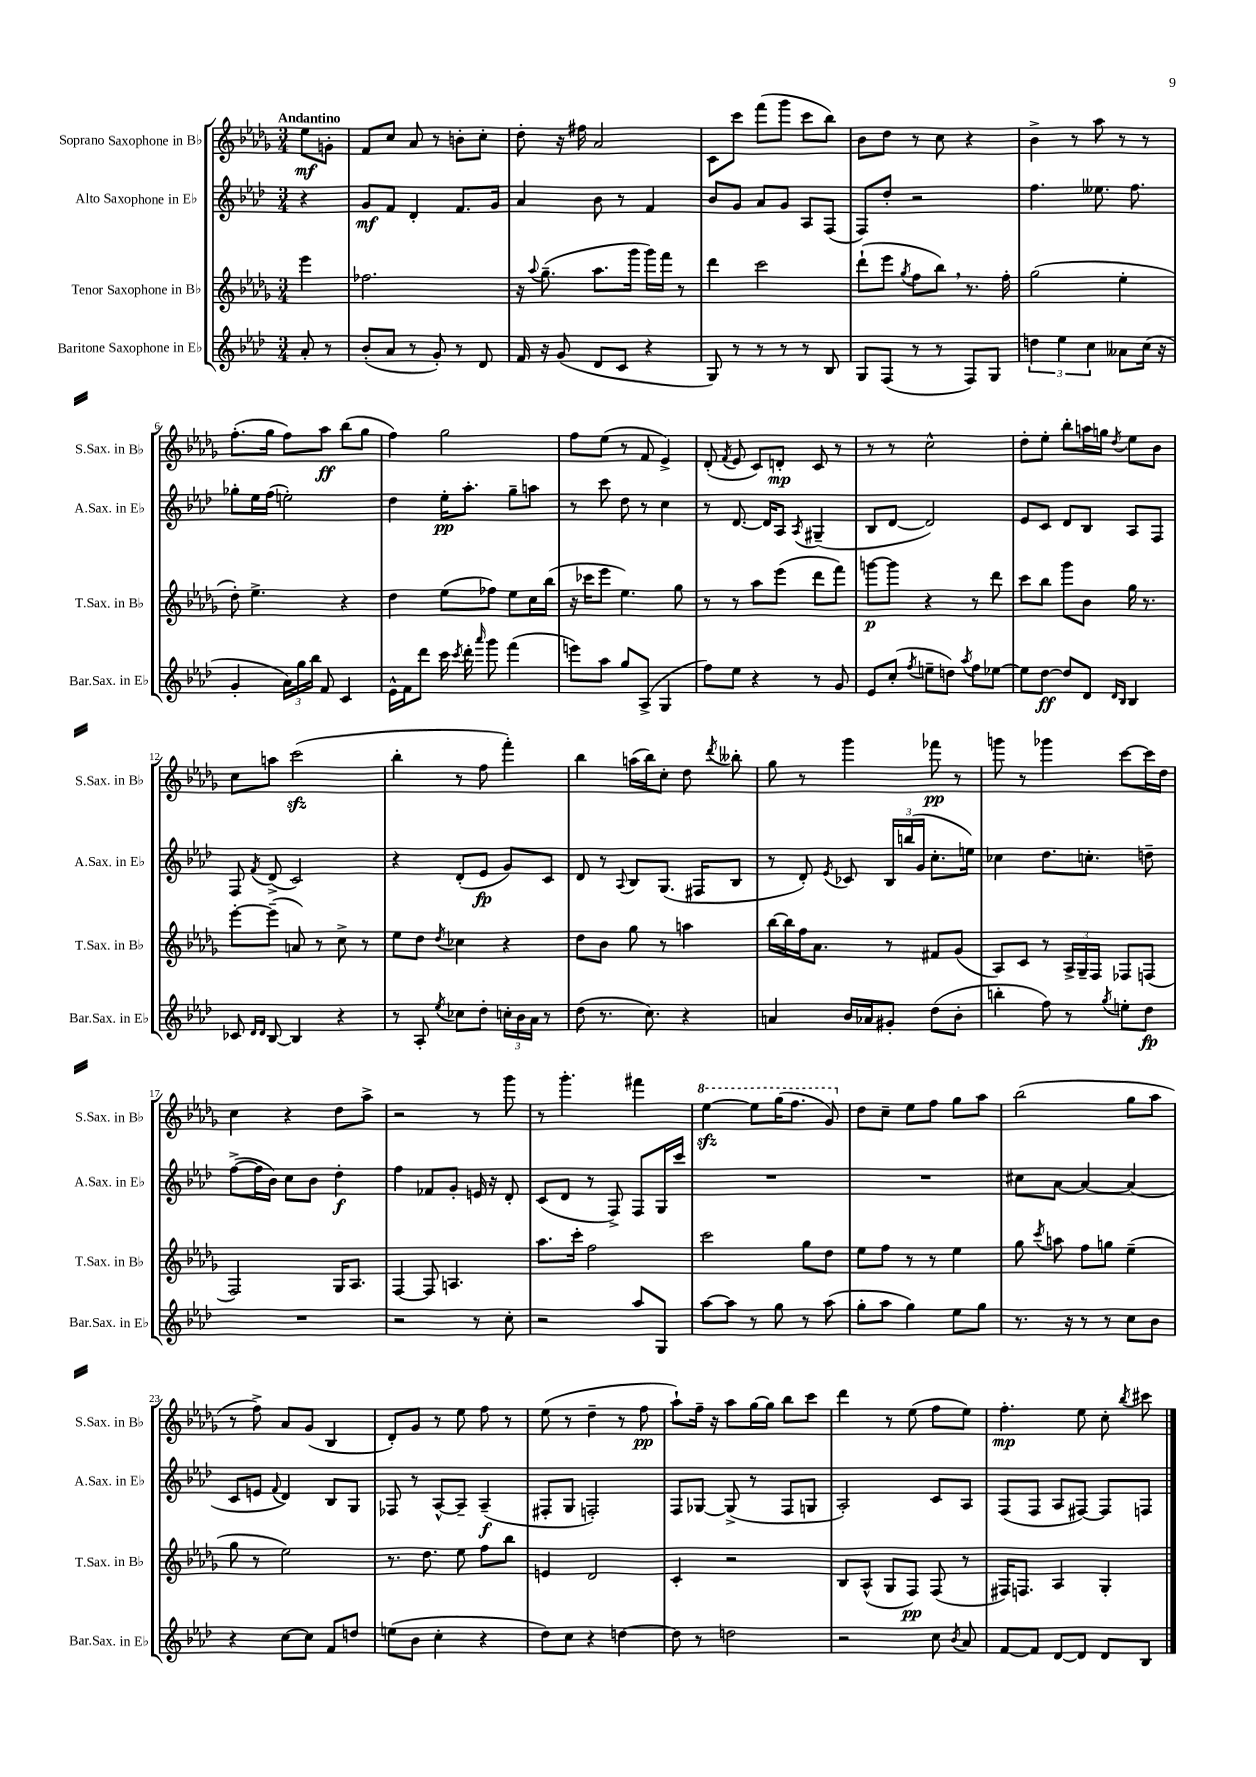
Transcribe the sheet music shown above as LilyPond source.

<<
\new StaffGroup <<
\new Staff = "s0" \with { instrumentName = "Soprano Saxophone in Bb" shortInstrumentName = "S.Sax. in Bb" } {
    \clef treble \key des \major \numericTimeSignature \time 3/4 \partial 4 \tempo "Andantino"
    \autoBeamOff ees''8[\mf g'8]-. |
    f'8[ c''8] aes'8 r8 b'8[-. c''8]-. |
    des''8-. r16 fis''16 aes'2 |
    c'8[ c'''8] f'''8[( ges'''8] c'''8[ bes''8]) |
    bes'8[ des''8] r8 c''8 r4 |
    bes'4-> r8 aes''8 r8 r8 |
    f''8.[-.( ges''16] f''8[) aes''8]\ff bes''8[( ges''8] |
    f''4) ges''2 |
    f''8[ ees''8]( r8 f'8 ees'4->) |
    des'8-.( \acciaccatura { f'8 } ees'8 c'8[) d'8]-.\mp c'8 r8 |
    r8 r8 c''2-^ |
    des''8[-. ees''8]-. bes''8[-. a''16 g''16] \acciaccatura { des''8 } ees''8[ bes'8] |
    c''8[ a''8] c'''2\sfz( |
    bes''4-. r8 f''8 f'''4-.) |
    bes''4 a''16[( bes''16) c''8]-. des''8 \acciaccatura { des'''8 } beses''8-. |
    ges''8 r8 ges'''4 fes'''8\pp r8 |
    g'''8 r8 ges'''4 c'''8[~ c'''16 des''16] |
    c''4 r4 des''8[ aes''8]-> |
    r2 r8 ges'''8 |
    r8 ges'''4.-. fis'''4 |
    \ottava #1 ees'''4~\sfz ees'''8[ ges'''16( f'''8.] ges''8) \ottava #0 |
    des''8[ c''8]-- ees''8[ f''8] ges''8[ aes''8] |
    bes''2( ges''8[ aes''8] |
    r8 f''8->) aes'8[ ges'8]( bes4 |
    des'8[-.) ges'8] r8 ees''8 f''8 r8 |
    ees''8( r8 des''4-- r8 f''8\pp |
    aes''8[-!) f''16]-- r16 aes''8[ ges''16~ ges''16] bes''8[ c'''8] |
    des'''4 r8 ees''8( f''8[ ees''8]) |
    f''4.-.\mp ees''8 c''8-. \acciaccatura { bes''8 } cis'''8 \bar "|." |
}
\new Staff = "s1" \with { instrumentName = "Alto Saxophone in Eb" shortInstrumentName = "A.Sax. in Eb" } {
    \clef treble \key aes \major \numericTimeSignature \time 3/4 \partial 4
    \autoBeamOff r4 |
    g'8[\mf f'8] des'4-. f'8.[ g'16] |
    aes'4 bes'8 r8 f'4 |
    bes'8[ g'8] aes'8[ g'8] aes8[ f8]( |
    f8[) des''8]-. r2 |
    f''4. eeses''8. f''8. |
    ges''8[-. ees''16 f''16]( e''2-.) |
    des''4 ees''16[-.\pp aes''8.]-. g''8[-- a''8] |
    r8 c'''8 des''8 r8 c''4 |
    r8 des'8.~ des'16[ aes8] \acciaccatura { aes8 } gis4--( |
    bes8[ des'8]~ des'2) |
    ees'8[ c'8] des'8[ bes8] aes8[ f8] |
    f8 \acciaccatura { f'8 } des'8->( c'2) |
    r4 des'8[-.( ees'8]\fp g'8[) c'8] |
    des'8 r8 \appoggiatura { aes8 } bes8[ g8.]( fis16[ bes8] |
    r8 des'8-.) \acciaccatura { ees'8 } ces'8 \tuplet 3/2 { bes16[ b''16( g'16] } c''8.[-. e''16]) |
    ces''4 des''8.[ c''8.]-. d''8-- |
    f''8[~->( f''16 bes'16]) c''8[ bes'8] des''4-.\f |
    f''4 fes'8[ g'8]-. e'16 r16 des'8-. |
    c'8[( des'8] r8 f8->) f8[ g16 c'''16] |
    R2. |
    R2. |
    cis''8[ aes'8]~ aes'4~ aes'4( |
    c'8[ e'8] \appoggiatura { f'8 } des'4) bes8[ g8] |
    fes8 r8 aes8[~-^ aes8]-- aes4--\f( |
    fis8[-. g8] f2-.) |
    f8[ ges8]~ ges8->( r8 f8[ g8] |
    aes2-.) c'8[ aes8] |
    f8[( f8] aes8[ fis8]~) fis8[ f8] \bar "|." |
}
\new Staff = "s2" \with { instrumentName = "Tenor Saxophone in Bb" shortInstrumentName = "T.Sax. in Bb" } {
    \clef treble \key des \major \numericTimeSignature \time 3/4 \partial 4
    \autoBeamOff ees'''4 |
    fes''2. |
    r16 \appoggiatura { aes''8 } ges''8.--( aes''8.[ ges'''16] ges'''16[) f'''16] r8 |
    des'''4 c'''2 |
    des'''8[-!( ees'''8] \acciaccatura { ges''8 } f''8[ bes''8]) \breathe r8. f''16-. |
    ges''2( ees''4-. |
    des''8-.) ees''4.-> r4 |
    des''4 ees''8[( fes''8]) ees''8[ c''16 bes''16]( |
    r16 ces'''16[ ees'''8] ees''4.) ges''8 |
    r8 r8 aes''8[ ees'''8]( des'''8[ f'''8]) |
    g'''8[~\p g'''8] r4 r8 des'''8 |
    c'''8[ bes''8] ges'''8[ bes'8] ges''16 r8. |
    ees'''8[~-. ees'''8]--( a'8) r8 c''8-> r8 |
    ees''8[ des''8] \acciaccatura { des''8 } ces''4 r4 |
    des''8[ bes'8] ges''8 r8 a''4 |
    bes''16[~ bes''16 f''16 aes'8.] r8 fis'8[ ges'8]( |
    aes8[) c'8] r8 \tuplet 3/2 { aes16[-> ges16-- f16] } fes8[ f8]( |
    f2) ges16[ aes8.] |
    f4~ f8 a4. |
    aes''8.[ c'''16]-. f''2 |
    c'''2 ges''8[ des''8] |
    ees''8[ f''8] r8 r8 ees''4 |
    ges''8 \acciaccatura { c'''8 } a''8 f''8[ g''8] ees''4--( |
    ges''8 r8 ees''2) |
    r8. des''8. ees''8 f''8[ bes''8] |
    e'4 des'2 |
    c'4-. r2 |
    bes8[ aes8]-^( ges8[ f8]\pp) f8( r8 |
    fis16[) f8.] aes4 ges4-. \bar "|." |
}
\new Staff = "s3" \with { instrumentName = "Baritone Saxophone in Eb" shortInstrumentName = "Bar.Sax. in Eb" } {
    \clef treble \key aes \major \numericTimeSignature \time 3/4 \partial 4
    \autoBeamOff aes'8-. r8 |
    bes'8[-.( aes'8] r8 g'8-.) r8 des'8 |
    f'16 r16 g'8( des'8[ c'8] r4 |
    g8) r8 r8 r8 r8 bes8 |
    g8[ f8]( r8 r8 f8[) g8] |
    \tuplet 3/2 { d''4 ees''4 c''4 } aeses'8[ c''16]( r16 |
    g'4-. \tuplet 3/2 { aes'16[) g''16 bes''16] } f'8 c'4 |
    ees'16[-^ f'16 des'''8] c'''16 \acciaccatura { c'''8 } des'''16-. \grace { aes'''16 } g'''8 f'''4( |
    e'''8[) aes''8] g''8[ aes8]->( g4 |
    f''8[) ees''8] r4 r8 g'8 |
    ees'8[ c''8]-.( \acciaccatura { f''8 } e''8[-- d''8]) \acciaccatura { aes''8 } f''8[ ees''8]~ |
    ees''8[ des''8]~\ff des''8[ des'8] \grace { des'16[ bes16] } bes4 |
    ces'8 \grace { des'16[ des'16] } bes8~ bes4 r4 |
    r8 aes8-. \acciaccatura { ees''8 } ces''8[ des''8]-. \tuplet 3/2 { c''16[-. bes'16 aes'16] } r8 |
    des''8( r8. c''8.) r4 |
    a'4 bes'16[ aes'16 gis'8]-. des''8[( bes'8]-. |
    b''4-. f''8) r8 \acciaccatura { g''8 } e''8[-. des''8]\fp |
    R2. |
    r2 r8 c''8-. |
    r2 aes''8[ g8] |
    aes''8[~ aes''8] r8 g''8 r8 aes''8( |
    g''8[-. aes''8] g''4) ees''8[ g''8] |
    r8. r16 r8 r8 c''8[ bes'8] |
    r4 c''8[~ c''8] f'8[ d''8] |
    e''8[( bes'8] c''4-. r4 |
    des''8[) c''8] r4 d''4~ |
    d''8 r8 d''2 |
    r2 c''8 \acciaccatura { bes'8 } aes'8 |
    f'8[~ f'8] des'8[~ des'8] des'8[ bes8] \bar "|." |
}
>>
>>
